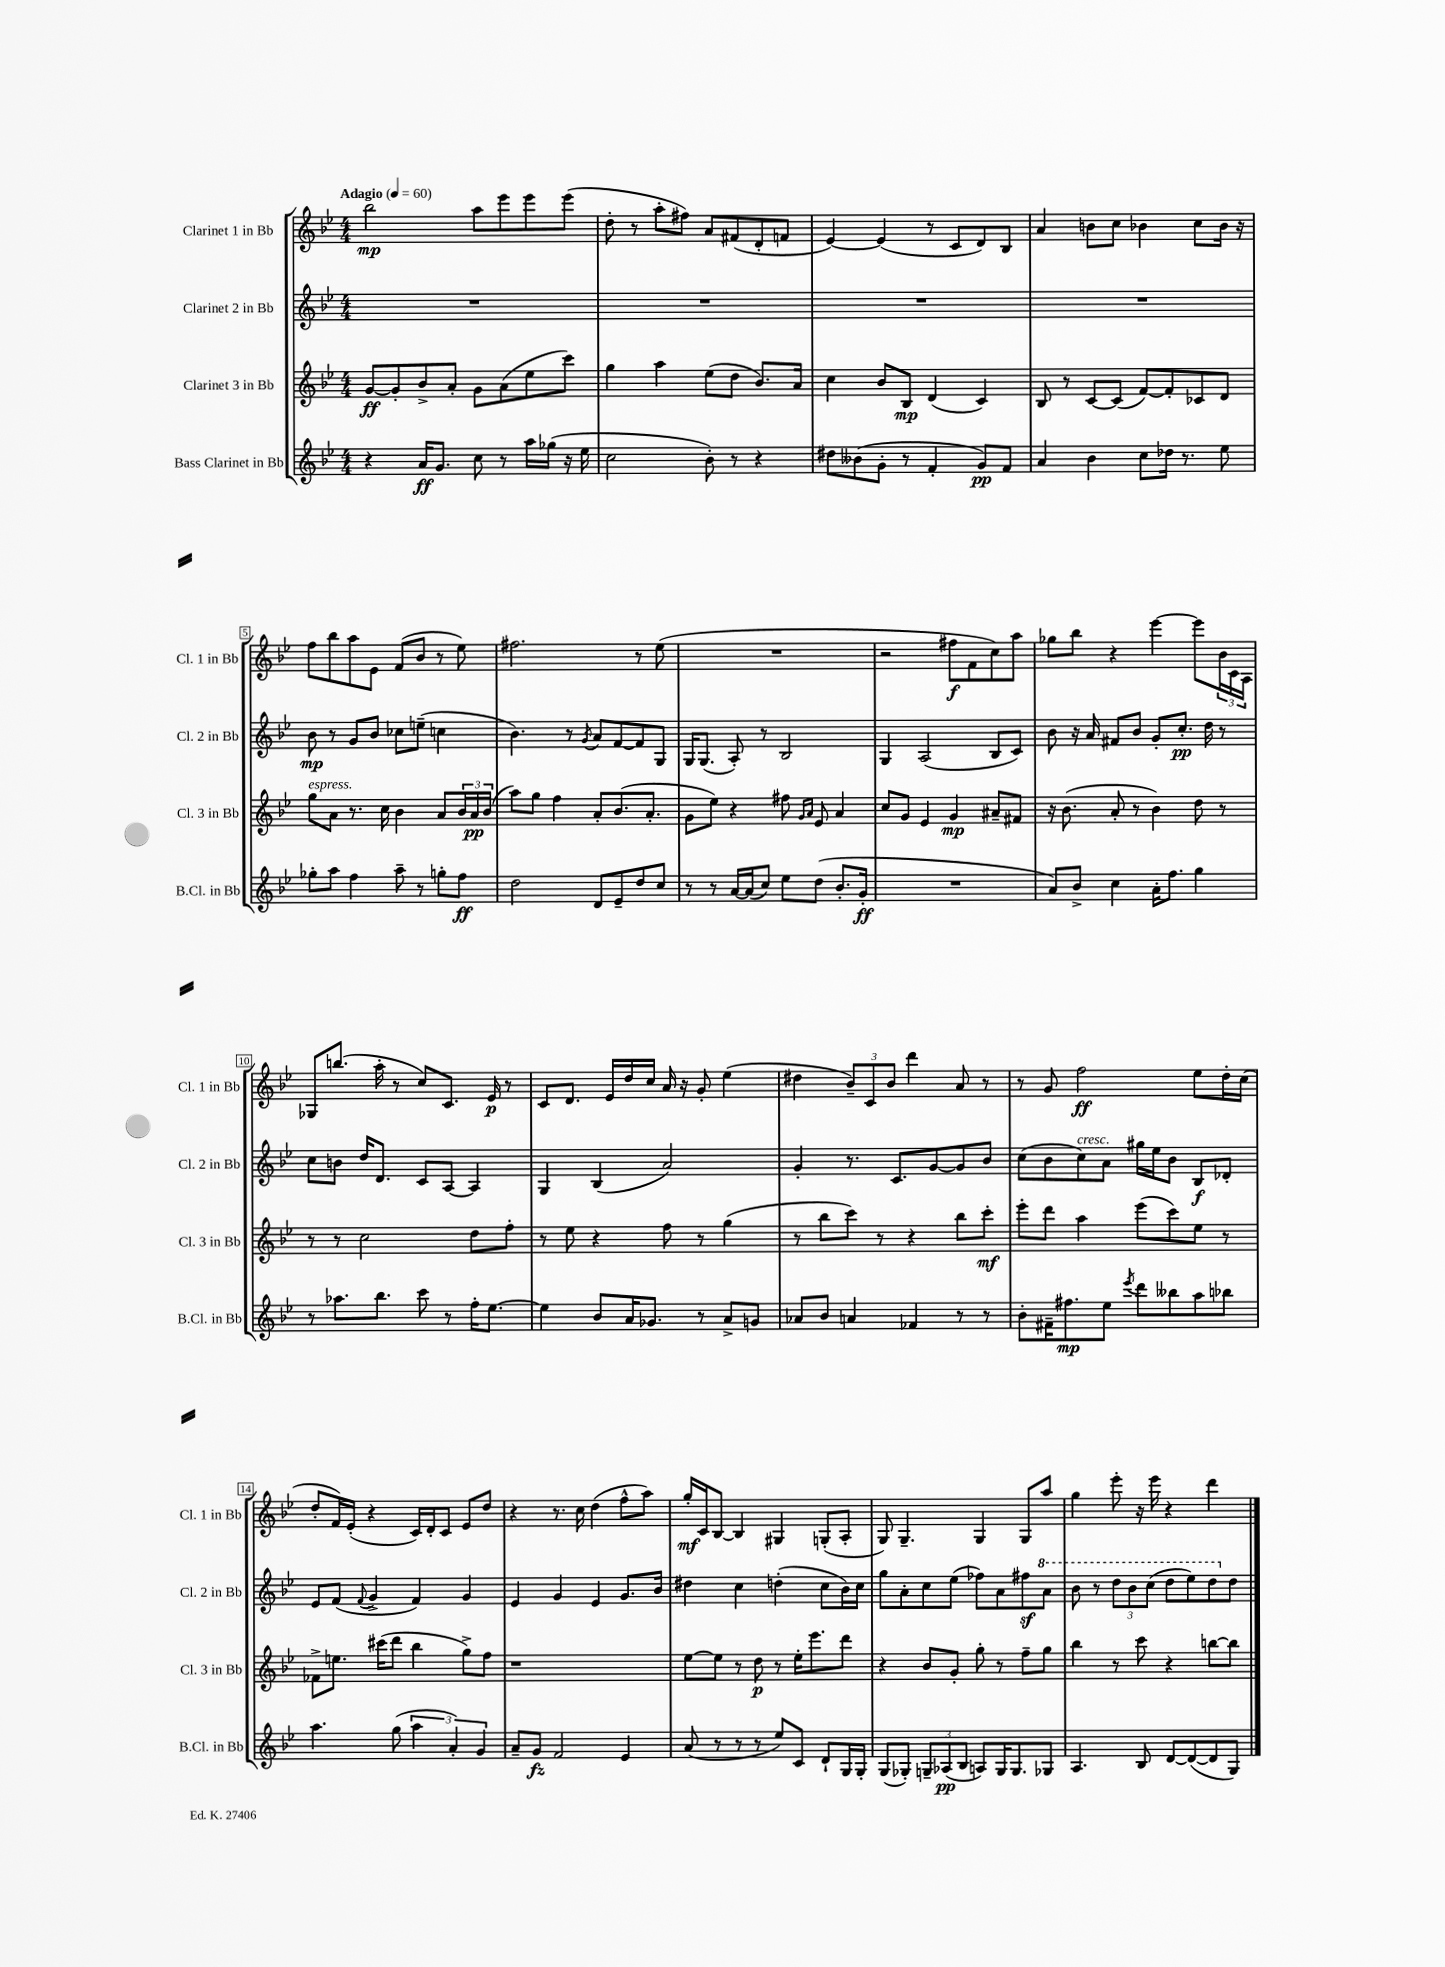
<<
\new StaffGroup <<
\new Staff = "s0" \with { instrumentName = "Clarinet 1 in Bb" shortInstrumentName = "Cl. 1 in Bb" } {
    \clef treble \key bes \major \numericTimeSignature \time 4/4 \tempo "Adagio" 4 = 60
    bes''2\mp a''8 ees'''8 ees'''8 ees'''8( |
    d''8-. r8 a''8-. fis''8) a'8 fis'8( d'8-. f'8 |
    ees'4~) ees'4( r8 c'8 d'8) bes8 |
    a'4 b'8 c''8 bes'4 c''8 bes'16 r16 |
    f''8 bes''8 a''8 ees'8 f'8( bes'8 r8 ees''8) |
    fis''2. r8 ees''8( |
    R1 |
    r2 fis''8\f f'8 c''8) a''8 |
    ges''8 bes''8 r4 ees'''4~ ees'''8 \tuplet 3/2 { bes'16 c'16 a16 } |
    ges8 b''8.( a''16-. r8 c''8) c'8. ees'16\p r8 |
    c'8 d'8. ees'16 d''16 c''16 a'16 r16 g'8-. ees''4( |
    dis''4 \tuplet 3/2 { bes'8--) c'8 bes'8 } d'''4 a'8 r8 |
    r8 g'8 f''2\ff ees''8 d''16-. c''16( |
    d''8-. f'16) ees'16-.( r4 c'16) d'16-. c'8 ees'8 d''8 |
    r4 r8. c''16 d''4( f''8-^ a''8) |
    g''16-.\mf c'16 bes8~ bes4 gis4 g8-.( a8-. |
    g8) g4.-- g4 g8 a''8 |
    g''4 ees'''8-. r16 ees'''16 r4 d'''4 \bar "|." |
}
\new Staff = "s1" \with { instrumentName = "Clarinet 2 in Bb" shortInstrumentName = "Cl. 2 in Bb" } {
    \clef treble \key bes \major \numericTimeSignature \time 4/4
    R1 |
    R1 |
    R1 |
    R1 |
    bes'8\mp r8 g'8 bes'8 ces''8 e''8--( c''4 |
    bes'4.) r8 \acciaccatura { g'8 } a'8 f'8~ f'8 g8 |
    g16 g8.( a8-.) r8 bes2 |
    g4 a2( bes8 c'8) |
    bes'8 r16 a'16 fis'8 bes'8 g'8-. c''8.-.\pp d''16 r8 |
    c''8 b'8 d''16 d'8. c'8 a8~ a4 |
    g4 bes4( a'2) |
    g'4-. r8. c'8. g'8~ g'8 bes'8 |
    c''8( bes'8 c''8^\markup { \italic "cresc." }) a'8 gis''16 ees''16 bes'8 bes8\f des'8-. |
    ees'8 f'8( \appoggiatura { f'8 } g'4-> f'4) g'4 |
    ees'4 g'4 ees'4 g'8. bes'16 |
    dis''4 c''4 d''4-.( c''8 bes'16) c''16 |
    g''8 a'8-. c''8 ees''8( fes''8) a'8 fis''8\sf \ottava #1 a''8 |
    bes''8 r8 \tuplet 3/2 { d'''8 bes''8 c'''8( } d'''8 ees'''8) d'''8 \ottava #0 d''8 \bar "|." |
}
\new Staff = "s2" \with { instrumentName = "Clarinet 3 in Bb" shortInstrumentName = "Cl. 3 in Bb" } {
    \clef treble \key bes \major \numericTimeSignature \time 4/4
    g'8~\ff g'8-. bes'8-> a'8-. g'8 a'8( ees''8 c'''8) |
    g''4 a''4 ees''8( d''8 bes'8.) a'16 |
    c''4 bes'8 bes8\mp d'4( c'4) |
    bes8 r8 c'8~ c'8( f'8~) f'8-. ces'8 d'8 |
    g''8^\markup { \italic "espress." } a'8 r8. c''16 bes'4 a'8 \tuplet 3/2 { bes'16 a'16\pp bes'16( } |
    a''8) g''8 f''4 a'8-. bes'8.( a'8.-. |
    g'8 ees''8) r4 fis''8 \grace { g'16 a'16 } ees'8 a'4 |
    c''8 g'8 ees'4 g'4\mp ais'8-- fis'8 |
    r16 bes'8.( a'8-. r8 bes'4) d''8 r8 |
    r8 r8 c''2 d''8 f''8-. |
    r8 ees''8 r4 f''8 r8 g''4( |
    r8 bes''8 c'''8) r8 r4 bes''8 c'''8-.\mf |
    ees'''8-. d'''8 a''4 ees'''8( c'''8) ees''8 r8 |
    fes'8-> e''8. cis'''16( d'''8 bes''4 g''8->) f''8 |
    r1 |
    ees''8~ ees''8 r8 d''8\p r8 ees''16-. ees'''8. d'''8 |
    r4 bes'8 g'8-. g''8-. r8 f''8-- g''8 |
    bes''4 r8 c'''8 r4 b''8~ b''8 \bar "|." |
}
\new Staff = "s3" \with { instrumentName = "Bass Clarinet in Bb" shortInstrumentName = "B.Cl. in Bb" } {
    \clef treble \key bes \major \numericTimeSignature \time 4/4
    r4 a'16\ff g'8. c''8 r8 a''16 ges''16( r16 ees''16 |
    c''2 bes'8-.) r8 r4 |
    dis''8 beses'8( g'8-. r8 f'4-. g'8\pp) f'8 |
    a'4 bes'4 c''8 des''16 r8. ees''8 |
    ges''8-. a''8 f''4 a''8-- r8 g''8-. f''8\ff |
    d''2 d'8 ees'8-- d''8 c''8 |
    r8 r8 a'16~ a'16( c''8) ees''8 d''8( bes'8.-. g'16-.\ff |
    R1 |
    a'8) bes'8-> c''4 a'16-. f''8. g''4 |
    r8 aes''8. bes''8. c'''8 r8 f''16-. ees''8.~ |
    ees''4 bes'8 a'16 ges'8. r8 a'8-> g'8 |
    aes'8 bes'8 a'4 fes'4 r8 r8 |
    bes'8-. fis'16-- fis''8.\mp ees''8 \acciaccatura { ees'''8 } d'''8 beses''8 a''8 bes''8 |
    a''4. g''8( \tuplet 3/2 { a''4 a'4-.) g'4 } |
    a'8-- g'8\fz f'2 ees'4 |
    a'8( r8 r8 r8 ees''8) c'8 d'8-! g16 g16-. |
    g8( ges8-.) \tuplet 3/2 { g8-- aes8\pp( bes8 } a8) g16 g8. ges8 |
    a4. bes8 d'8~ d'8~( d'8 g8) \bar "|." |
}
>>
>>
\layout { \context { \Score \override BarNumber.stencil = #(make-stencil-boxer 0.1 0.3 ly:text-interface::print) } }
